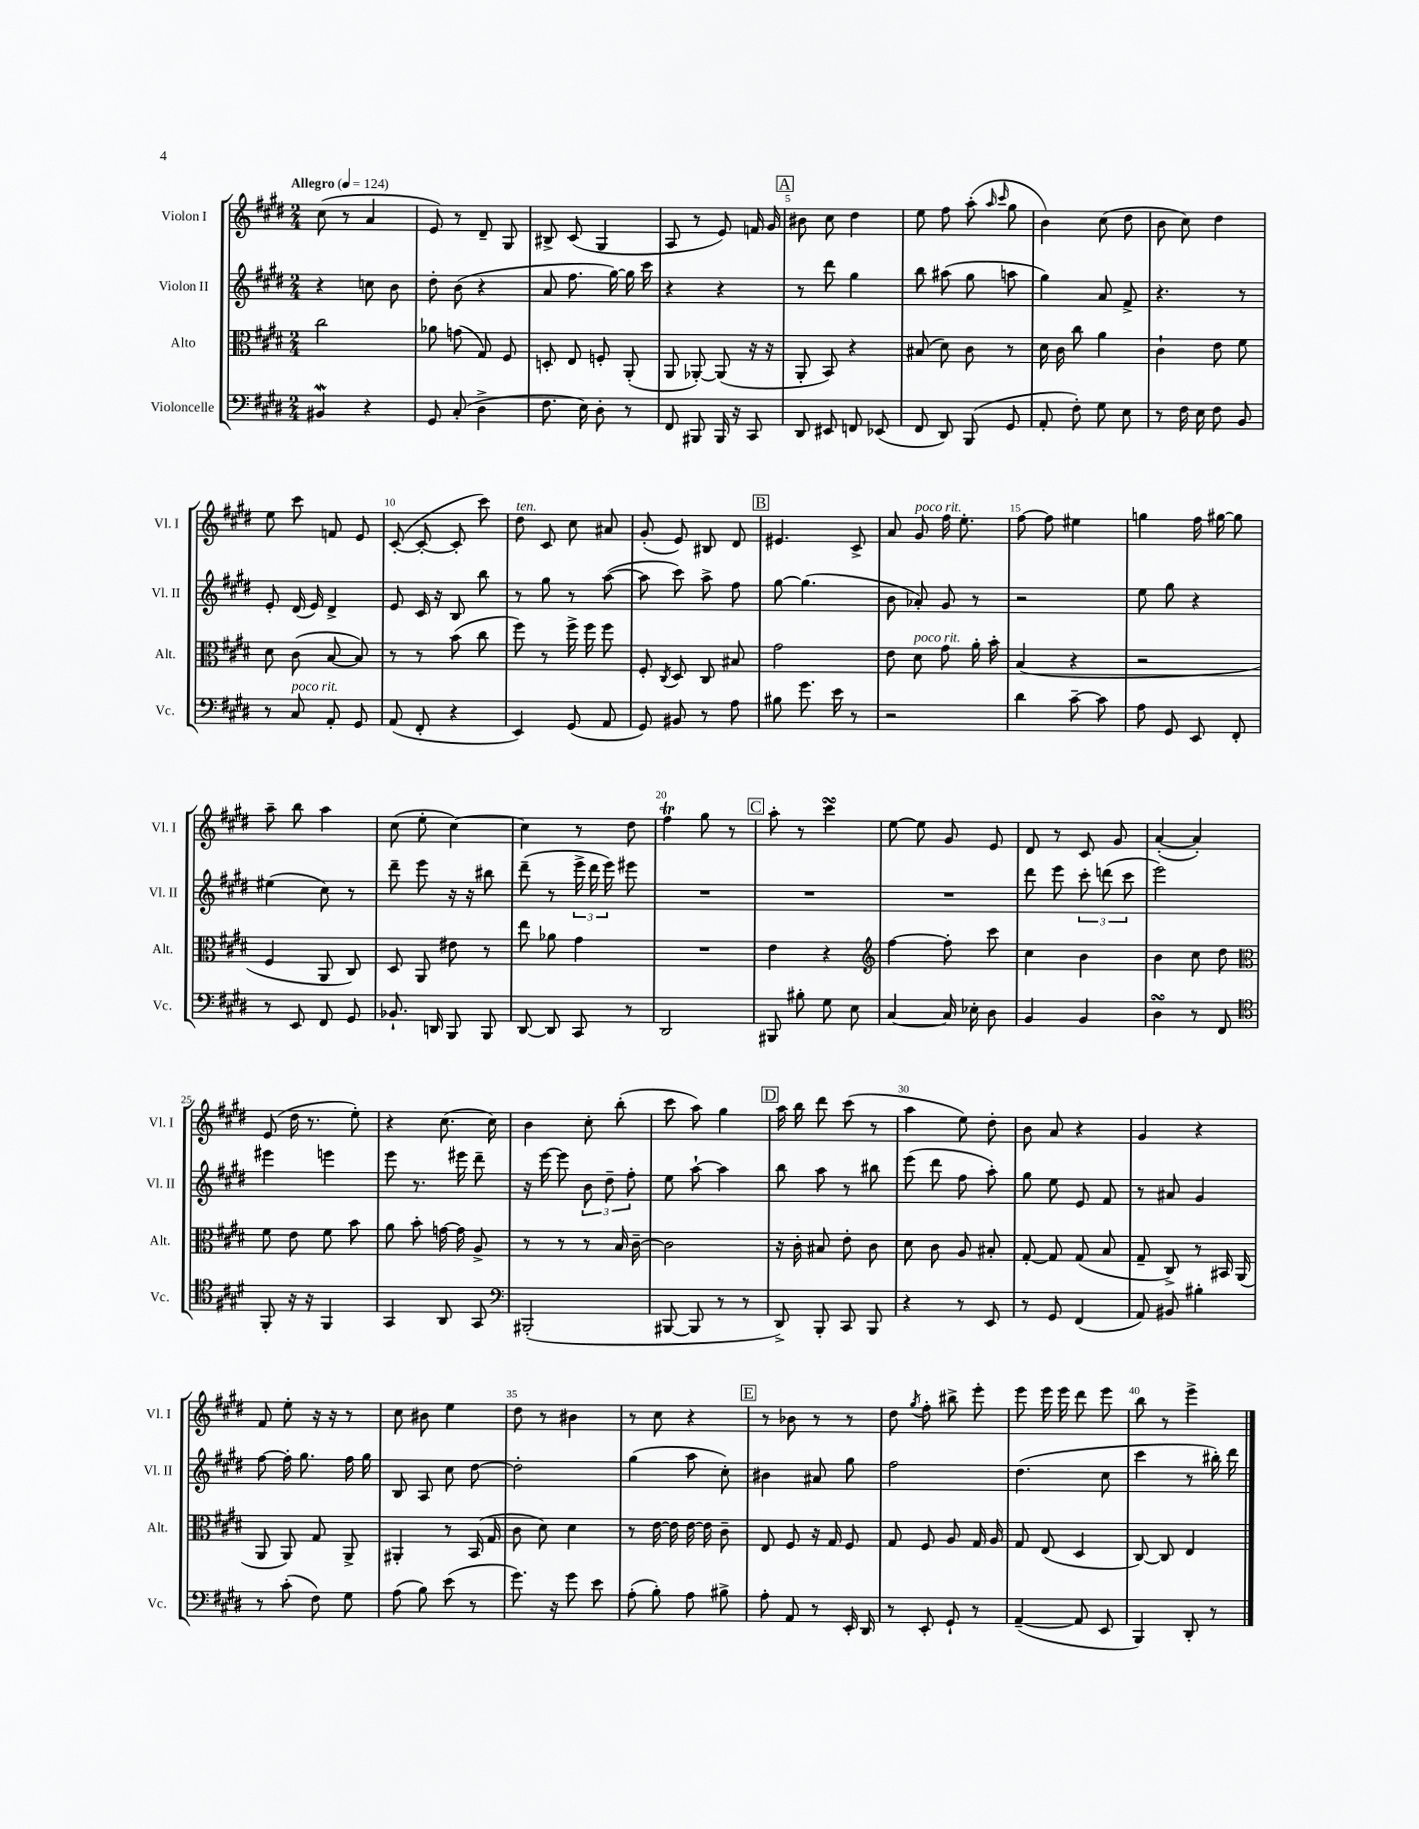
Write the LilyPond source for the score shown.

<<
\new StaffGroup <<
\new Staff = "s0" \with { instrumentName = "Violon I" shortInstrumentName = "Vl. I" } {
    \clef treble \key e \major \numericTimeSignature \time 2/4 \tempo "Allegro" 4 = 124
    \autoBeamOff cis''8( r8 a'4 |
    e'8) r8 dis'8-- gis8 |
    bis8-> cis'8( gis4 |
    a8 r8 e'8) f'16 gis'16 |
    \mark \markup { \box "A" } bis'8 cis''8 dis''4 |
    e''8 fis''8 a''8-.( \grace { a''16 cis'''16 } gis''8 |
    b'4) cis''8( dis''8 |
    b'8 cis''8) dis''4 |
    e''8 cis'''8 f'8 e'8 |
    cis'8~-.( cis'8~-. cis'8-. cis'''8) |
    dis''8^\markup { \italic "ten." } cis'8 cis''8 ais'8 |
    gis'8-.( e'8) bis8 dis'8 |
    \mark \markup { \box "B" } eis'4. cis'8-> |
    a'8 gis'8^\markup { \italic "poco rit." } fis''16 e''8.-. |
    fis''8~ fis''8 eis''4 |
    g''4 fis''16 gis''16~ gis''8 |
    a''8-- b''8 a''4 |
    cis''8( e''8-. cis''4~) |
    cis''4 r8 dis''8 |
    fis''4\trill gis''8 r8 |
    \mark \markup { \box "C" } a''8-. r8 cis'''4\turn |
    e''8~ e''8 gis'8 e'8 |
    dis'8 r8 cis'8 gis'8 |
    a'4~-.( a'4-.) |
    e'8( dis''16 r8. e''8-.) |
    r4 cis''8.( cis''16) |
    b'4 cis''8-. b''8-.( |
    cis'''8 a''8) gis''4 |
    \mark \markup { \box "D" } a''16 b''16 dis'''8 cis'''8( r8 |
    a''4 e''8) dis''8-. |
    b'8 a'8 r4 |
    gis'4 r4 |
    fis'8 e''8-. r16 r16 r8 |
    cis''8 bis'8 e''4 |
    dis''8 r8 bis'4 |
    r8 cis''8 r4 |
    \mark \markup { \box "E" } r8 bes'8 r8 r8 |
    dis''8 \acciaccatura { gis''8 } fis''8-. bis''8-> e'''8-. |
    e'''8 e'''16 e'''16 dis'''8 e'''8 |
    b''8 r8 e'''4-> \bar "|." |
}
\new Staff = "s1" \with { instrumentName = "Violon II" shortInstrumentName = "Vl. II" } {
    \clef treble \key e \major \numericTimeSignature \time 2/4
    \autoBeamOff r4 c''8 b'8 |
    dis''8-. b'8( r4 |
    a'8 fis''8. gis''16~) gis''16 cis'''16 |
    r4 r4 |
    \mark \markup { \box "A" } r8 dis'''8 gis''4 |
    b''8 ais''8( gis''8 a''8 |
    gis''4) a'8 fis'8-> |
    r4. r8 |
    e'8-. dis'16( e'16) dis'4-> |
    e'8 cis'16 r16 b8 b''8 |
    r8 gis''8 r8 a''8~( |
    a''8 cis'''8) a''8-> fis''8 |
    \mark \markup { \box "B" } gis''8~ gis''4.( |
    b'8 aes'8-.) gis'8 r8 |
    r2 |
    e''8 gis''8 r4 |
    eis''4( cis''8) r8 |
    dis'''8-- e'''8 r16 r16 bis''8 |
    dis'''8--( r8 \tuplet 3/2 { e'''16-> dis'''16 e'''16) } eis'''8 |
    R2 |
    \mark \markup { \box "C" } R2 |
    R2 |
    dis'''8 e'''8 \tuplet 3/2 { cis'''8-. d'''8( cis'''8 } |
    e'''2) |
    eis'''4 e'''4 |
    e'''8 r8. eis'''16 dis'''8-- |
    r16 e'''16~ e'''8 \tuplet 3/2 { b'8 dis''8-- fis''8-. } |
    e''8 a''8~-! a''4 |
    \mark \markup { \box "D" } b''8 a''8 r8 bis''8 |
    e'''8( dis'''8 fis''8 a''8-.) |
    gis''8 e''8 e'8 fis'8 |
    r8 ais'8 gis'4 |
    fis''8~ fis''16-. gis''8. fis''16 gis''16 |
    b8 a8 cis''8 dis''8~ |
    dis''2-. |
    gis''4( a''8 cis''8-.) |
    \mark \markup { \box "E" } bis'4 ais'8 gis''8 |
    fis''2 |
    dis''4.( cis''8 |
    cis'''4 r8 bis''16-.) dis'''16 \bar "|." |
}
\new Staff = "s2" \with { instrumentName = "Alto" shortInstrumentName = "Alt." } {
    \clef alto \key e \major \numericTimeSignature \time 2/4
    \autoBeamOff cis''2 |
    aes'8 g'8( gis8) fis8 |
    d8-. e8 f8-. a,8-.( |
    a,8 aes,8~-.) aes,8( r16 r16 |
    \mark \markup { \box "A" } a,8-. b,8) r4 |
    bis8( dis'8) cis'8 r8 |
    dis'16 cis'16 cis''8 a'4 |
    cis'4-! e'8 fis'8 |
    dis'8 cis'8( b8~ b8) |
    r8 r8 b'8( cis''8 |
    fis''8) r8 fis''16-> fis''16 fis''8 |
    fis8-. \acciaccatura { cis8 } dis8 cis8 bis8 |
    \mark \markup { \box "B" } gis'2 |
    e'8 dis'8^\markup { \italic "poco rit." } gis'8 a'16-. b'16-. |
    b4( r4 |
    r2 |
    fis4 a,8 cis8) |
    dis8 a,8 eis'8 r8 |
    e''8 aes'8 gis'4 |
    R2 |
    \mark \markup { \box "C" } e'4 r4 |
    \clef treble fis''4~ fis''8-. cis'''8 |
    cis''4 b'4 |
    b'4 cis''8 dis''8 |
    \clef alto fis'8 e'8 fis'8 b'8 |
    a'8 b'8-. g'16~ g'16 a8-> |
    r8 r8 r8 b16 cis'16~-- |
    cis'2 |
    \mark \markup { \box "D" } r16 cis'16-. bis8 e'8-. cis'8 |
    dis'8 cis'8 a8 bis8-. |
    gis8~-. gis8 gis8( b8 |
    gis8-- cis8->) r8 bis,16 a,16( |
    a,8 a,8) gis8 a,8-> |
    ais,4-. r8 b,16( gis16 |
    cis'8 dis'8) dis'4 |
    r8 e'16~ e'16 e'16~ e'16 cis'8-- |
    \mark \markup { \box "E" } e8 fis8 r16 gis16 fis8 |
    gis8 fis8 a8 gis16 a16 |
    gis8 e8( dis4 |
    cis8~) cis8 e4 \bar "|." |
}
\new Staff = "s3" \with { instrumentName = "Violoncelle" shortInstrumentName = "Vc." } {
    \clef bass \key e \major \numericTimeSignature \time 2/4
    \autoBeamOff bis,4\mordent r4 |
    gis,8 cis8-.( dis4-> |
    fis8. e16) dis8-. r8 |
    fis,8 bis,,8 bis,,16 r16 cis,8 |
    \mark \markup { \box "A" } dis,8 eis,8 f,8 ees,8( |
    fis,8 dis,8) b,,8( gis,8 |
    a,8-. fis8-.) gis8 e8 |
    r8 fis16 e16 fis8 b,8 |
    r8 cis8^\markup { \italic "poco rit." } a,8-. gis,8 |
    a,8( fis,8-. r4 |
    e,4) gis,8( a,8 |
    gis,8) bis,8 r8 a8 |
    \mark \markup { \box "B" } bis8 gis'8. e'16 r8 |
    r2 |
    dis'4 cis'8~-- cis'8 |
    a8 gis,8 e,8 fis,8-. |
    r8 e,8 fis,8 gis,8 |
    bes,8.-! d,16 b,,8 b,,8 |
    dis,8~ dis,8 cis,8 r8 |
    dis,2 |
    \mark \markup { \box "C" } bis,,8 bis8-. gis8 e8 |
    cis4~ cis16 ees16-. dis8 |
    b,4 b,4 |
    dis4\turn r8 fis,8 |
    \clef tenor fis,8-. r16 r16 fis,4 |
    gis,4 a,8 gis,8 |
    \clef bass bis,,2-.( |
    bis,,8~ bis,,8 r8 r8 |
    \mark \markup { \box "D" } dis,8->) b,,8-. cis,8 b,,8 |
    r4 r8 e,8 |
    r8 gis,8 fis,4( |
    a,8) bis,8 bis4-. |
    r8 cis'8-.( fis8) gis8 |
    a8( b8) e'8( r8 |
    gis'8.) r16 gis'8 e'8 |
    a8-.( b8-.) a8 bis8-> |
    \mark \markup { \box "E" } a8-. a,8 r8 e,16-. dis,16 |
    r8 e,8-. gis,8-! r8 |
    a,4~--( a,8 e,8 |
    b,,4) dis,8-. r8 \bar "|." |
}
>>
>>
\layout { \context { \Score \override BarNumber.break-visibility = ##(#f #t #t) barNumberVisibility = #(every-nth-bar-number-visible 5) } }
